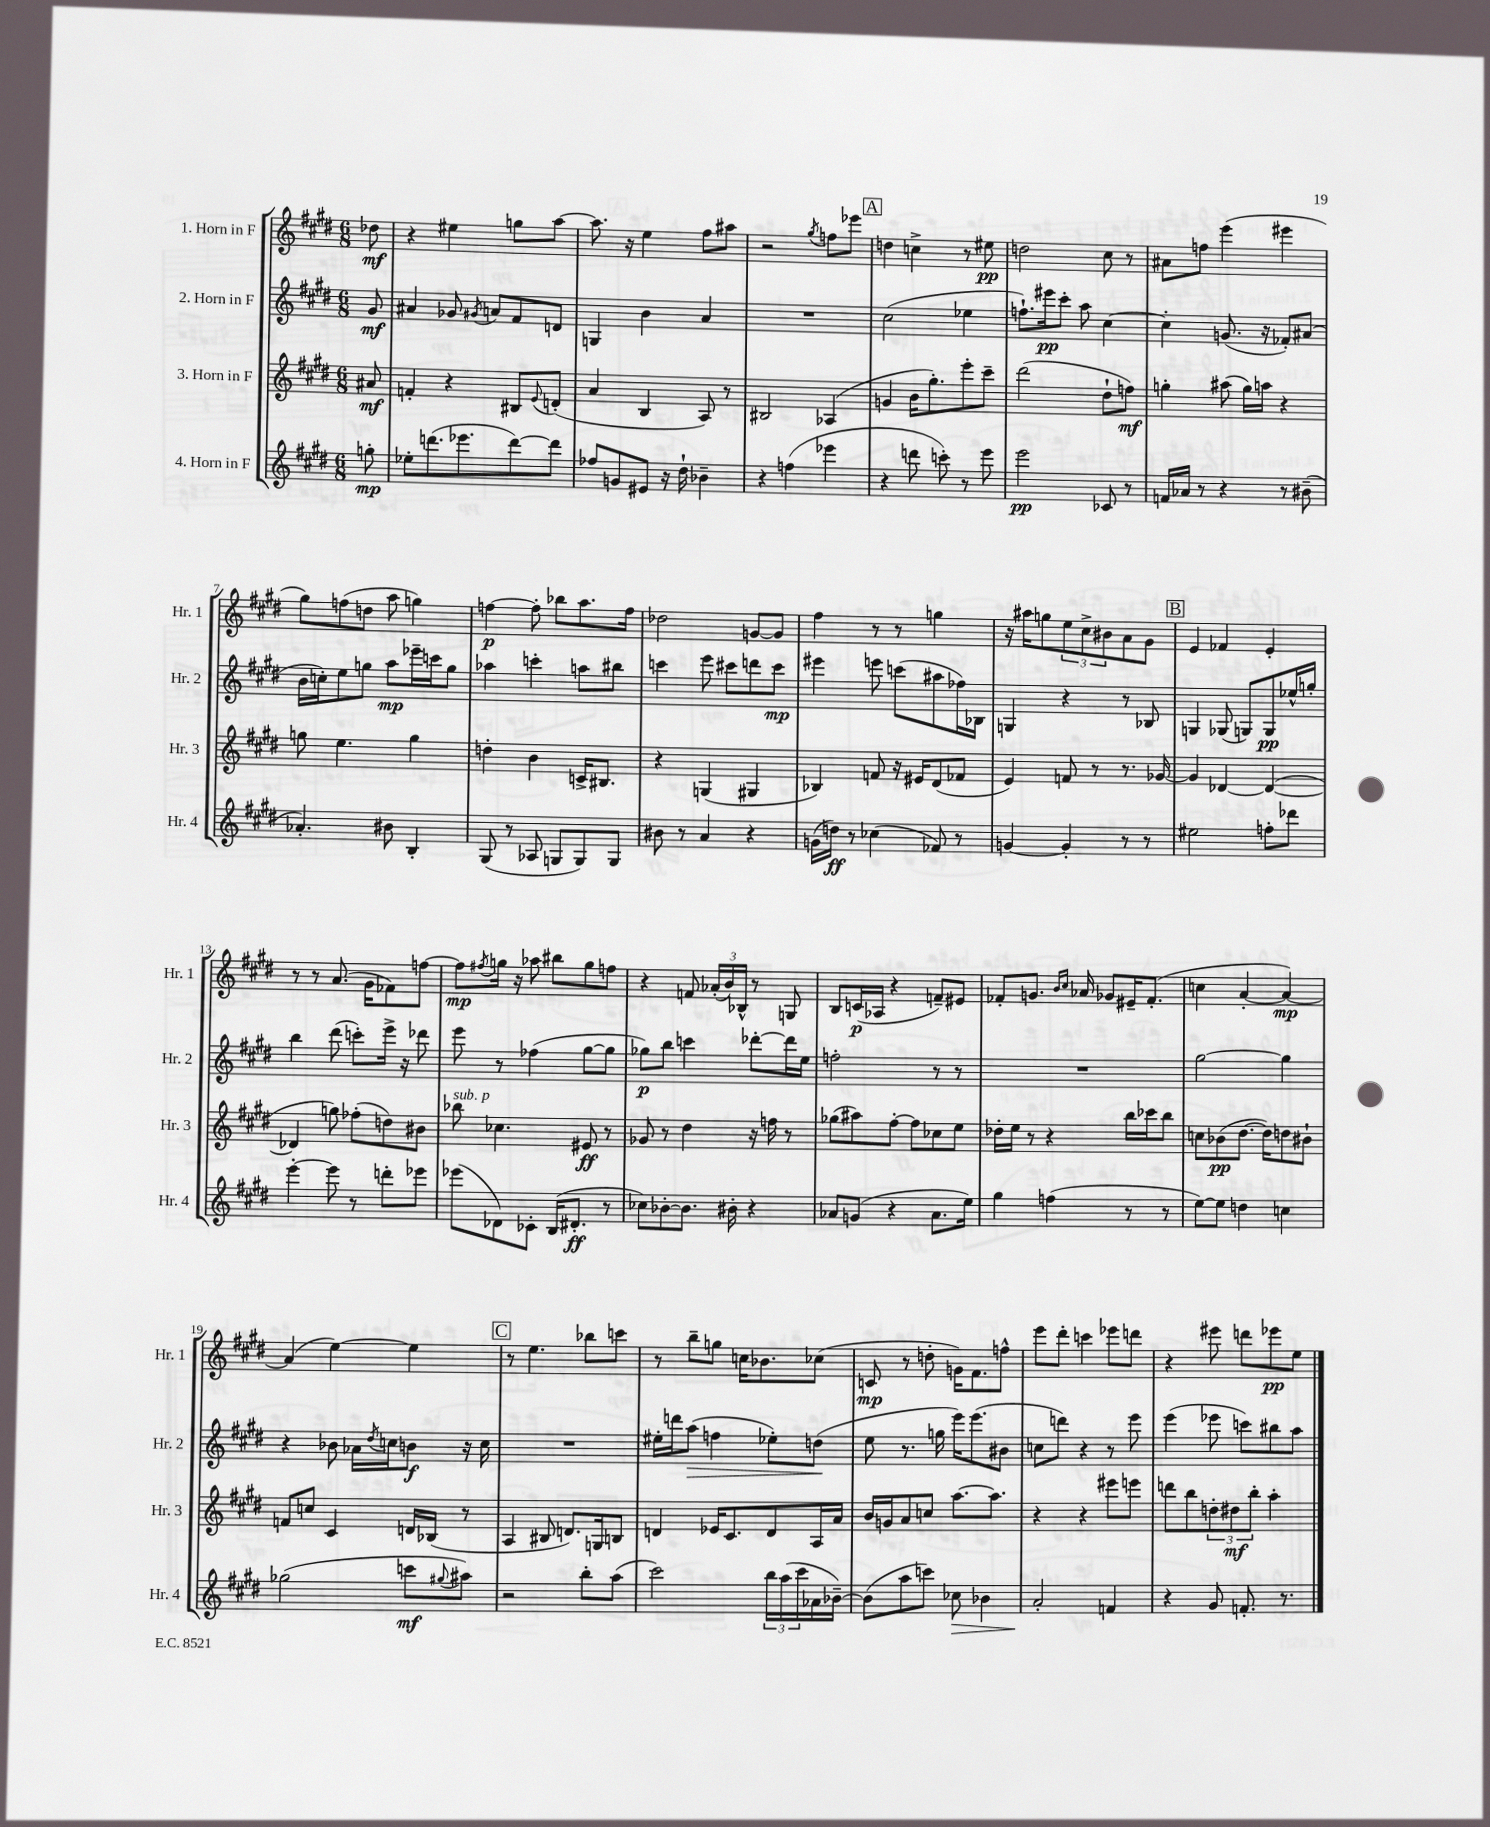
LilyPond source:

<<
\new StaffGroup <<
\new Staff = "s0" \with { instrumentName = "1. Horn in F" shortInstrumentName = "Hr. 1" } {
    \clef treble \key e \major \numericTimeSignature \time 6/8 \partial 8
    des''8\mf |
    r4 eis''4 g''8 a''8~ |
    a''8. r16 e''4 fis''8 ais''8 |
    r2 \acciaccatura { gis''8 } f''8 ees'''8 |
    \mark \markup { \box "A" } d''4 c''4-> r8 eis''8\pp |
    d''2 cis''8 r8 |
    ais'8 f''8 e'''4( eis'''4 |
    gis''8) f''8( d''8 a''8 g''4) |
    f''4~\p f''8-. bes''8 a''8. f''16 |
    des''2 g'8~ g'8 |
    fis''4 r8 r8 g''4 |
    r16 ais''16 g''8 \tuplet 3/2 { e''8 cis''8-> bis'8 } a'8 gis'8 |
    \mark \markup { \box "B" } e'4 fes'4 e'4-. |
    r8 r8 a'8.( gis'16 fes'8) f''8~ |
    f''8\mp \acciaccatura { fis''8 } g''16 r16 aes''8 bis''8 g''8 f''8 |
    r4 f'8 \tuplet 3/2 { aes'16-.( b'16) bes16-^ } r8 g8 |
    b8 c'16\p( aes16 r4 f'8--) eis'8 |
    fes'8-. g'8. \grace { b'16 cis''16 } aes'16 ges'8 eis'16-- fes'8.-.( |
    c''4 a'4~-. a'4~\mp) |
    a'4( e''4~) e''4 |
    \mark \markup { \box "C" } r8 e''4. bes''8 c'''8 |
    r8 b''8-- g''8 c''16 bes'8. ces''8( |
    c'8\mp r8 d''8-. g'16) fis'8. f''8-^ |
    e'''8 dis'''8-. c'''4 ees'''8 d'''8 |
    r4 eis'''8 d'''8 ees'''8\pp e''8 \bar "|." |
}
\new Staff = "s1" \with { instrumentName = "2. Horn in F" shortInstrumentName = "Hr. 2" } {
    \clef treble \key e \major \numericTimeSignature \time 6/8 \partial 8
    gis'8\mf |
    ais'4 ges'8 \acciaccatura { gis'8 } a'8 fis'8 d'8 |
    g4 b'4 a'4 |
    R2. |
    \mark \markup { \box "A" } cis''2( ees''4 |
    f''8.-!) eis'''16\pp cis'''8-. a''8 cis''4~ |
    cis''4-. g'8.( r16 fes'8-.) ais'8( |
    b'16 c''16-.) e''8 g''8 a''8\mp ees'''16-- c'''16 g''8 |
    aes''4 c'''4-. a''8 bis''8 |
    c'''4 e'''8 cis'''8 d'''8 cis'''8\mp |
    eis'''4 e'''8 c'''8( ais''8 fes''16) bes16 |
    g4 r4 r8 bes8 |
    \mark \markup { \box "B" } g4 ges8( g8) g8\pp ees''16-^ g''16-. |
    b''4 dis'''8( c'''8-.) e'''16-> r16 des'''8 |
    e'''8 r8 fes''4( gis''8~ gis''8 |
    ges''8\p) b''8 c'''4 des'''8~-. des'''16 e''16 |
    f''2-. r8 r8 |
    R2. |
    gis''2~ gis''4 |
    r4 bes'8 aes'16 \acciaccatura { dis''8 } c''16 b'8\f r16 c''16 |
    \mark \markup { \box "C" } R2. |
    eis''16-. d'''16 a''8\>( f''4 ees''8-.) d''8\!( |
    e''8 r8. g''16 e'''16) e'''8.( bis'8 |
    c''8 d'''8) r4 r8 e'''8 |
    e'''4( ees'''8 c'''8) bis''8 a''8 \bar "|." |
}
\new Staff = "s2" \with { instrumentName = "3. Horn in F" shortInstrumentName = "Hr. 3" } {
    \clef treble \key e \major \numericTimeSignature \time 6/8 \partial 8
    ais'8\mf |
    f'4-. r4 bis8 \appoggiatura { e'8 } d'8-.( |
    a'4 b4 a8) r8 |
    bis2 aes4( |
    \mark \markup { \box "A" } g'4 b'16 gis''8.-.) e'''8-. cis'''8-- |
    dis'''2( dis''8-! f''8\mf) |
    g''4-. ais''8( g''16) a''16 r4 |
    g''8 e''4. g''4 |
    d''4-. b'4 c'16-> bis8. |
    r4 g4( gis4 |
    bes4) f'8 r16 eis'16 dis'8( fes'8 |
    e'4) f'8 r8 r8. ges'16~ |
    \mark \markup { \box "B" } ges'4 des'4~ des'4~( |
    des'4 g''8) fes''8-.( d''8) bis'8 |
    bes''8^\markup { \italic "sub. p" } ces''4. eis'8\ff r8 |
    ges'8 r8 dis''4 r16 f''16 r8 |
    ges''8( ais''8) fis''8~-. fis''8 ces''8 e''8 |
    des''16-. e''16 r8 r4 b''16 ces'''16 b''8 |
    c''8 bes'8\pp( dis''8.~ dis''16) d''8 bis'8-! |
    f'8 c''8 cis'4 d'16 bes16( r8 |
    \mark \markup { \box "C" } a4 bis8 d'8.) g16 b8 |
    d'4 ees'16 cis'8. d'8 a16 a'16 |
    b'16 g'16 a'8 c''8 a''8.~ a''8. |
    r4 r4 eis'''8 e'''8 |
    d'''8 b''8 \tuplet 3/2 { d''8-. dis''8\mf b''8-. } a''4-. \bar "|." |
}
\new Staff = "s3" \with { instrumentName = "4. Horn in F" shortInstrumentName = "Hr. 4" } {
    \clef treble \key e \major \numericTimeSignature \time 6/8 \partial 8
    g''8-.\mp |
    ees''8-. d'''8.( ees'''8. d'''8~) d'''8 |
    fes''8 g'8 eis'8 r16 dis''16-! bes'4-- |
    r4 f''4( ees'''4 |
    \mark \markup { \box "A" } r4 d'''8 c'''8-.) r8 e'''8 |
    e'''2\pp ces'8 r8 |
    f'16 aes'16 r8 r4 r8 bis'8--( |
    aes'4.-.) bis'8 b4-. |
    gis8( r8 aes8 g8 g8) g8 |
    bis'8 r8 a'4 r4 |
    g'16( d''16\ff) r8 ces''4( fes'8) r8 |
    g'4~ g'4-. r8 r8 |
    \mark \markup { \box "B" } eis''2 f''8-. des'''8 |
    e'''4~-. e'''8 r8 d'''8-. ees'''8 |
    ees'''8( des'8) ces'8-. b16( dis'8.-.\ff r8 |
    ces''8) bes'8~-. bes'8. bis'16-. r4 |
    aes'8 g'8( r4 aes'8. e''16) |
    gis''4 f''4( r8 r8 |
    e''8~) e''8 d''4 c''4 |
    ges''2( c'''8\mf \appoggiatura { gis''8 } ais''8) |
    \mark \markup { \box "C" } r2 b''8-. a''8( |
    cis'''2) \tuplet 3/2 { b''16 a''16( cis'''16 } aes'16 bes'16~--) |
    bes'8( a''8 c'''8) ces''8\> bes'4 |
    a'2-.\! f'4 |
    r4 gis'8 f'8.-. r8. \bar "|." |
}
>>
>>
